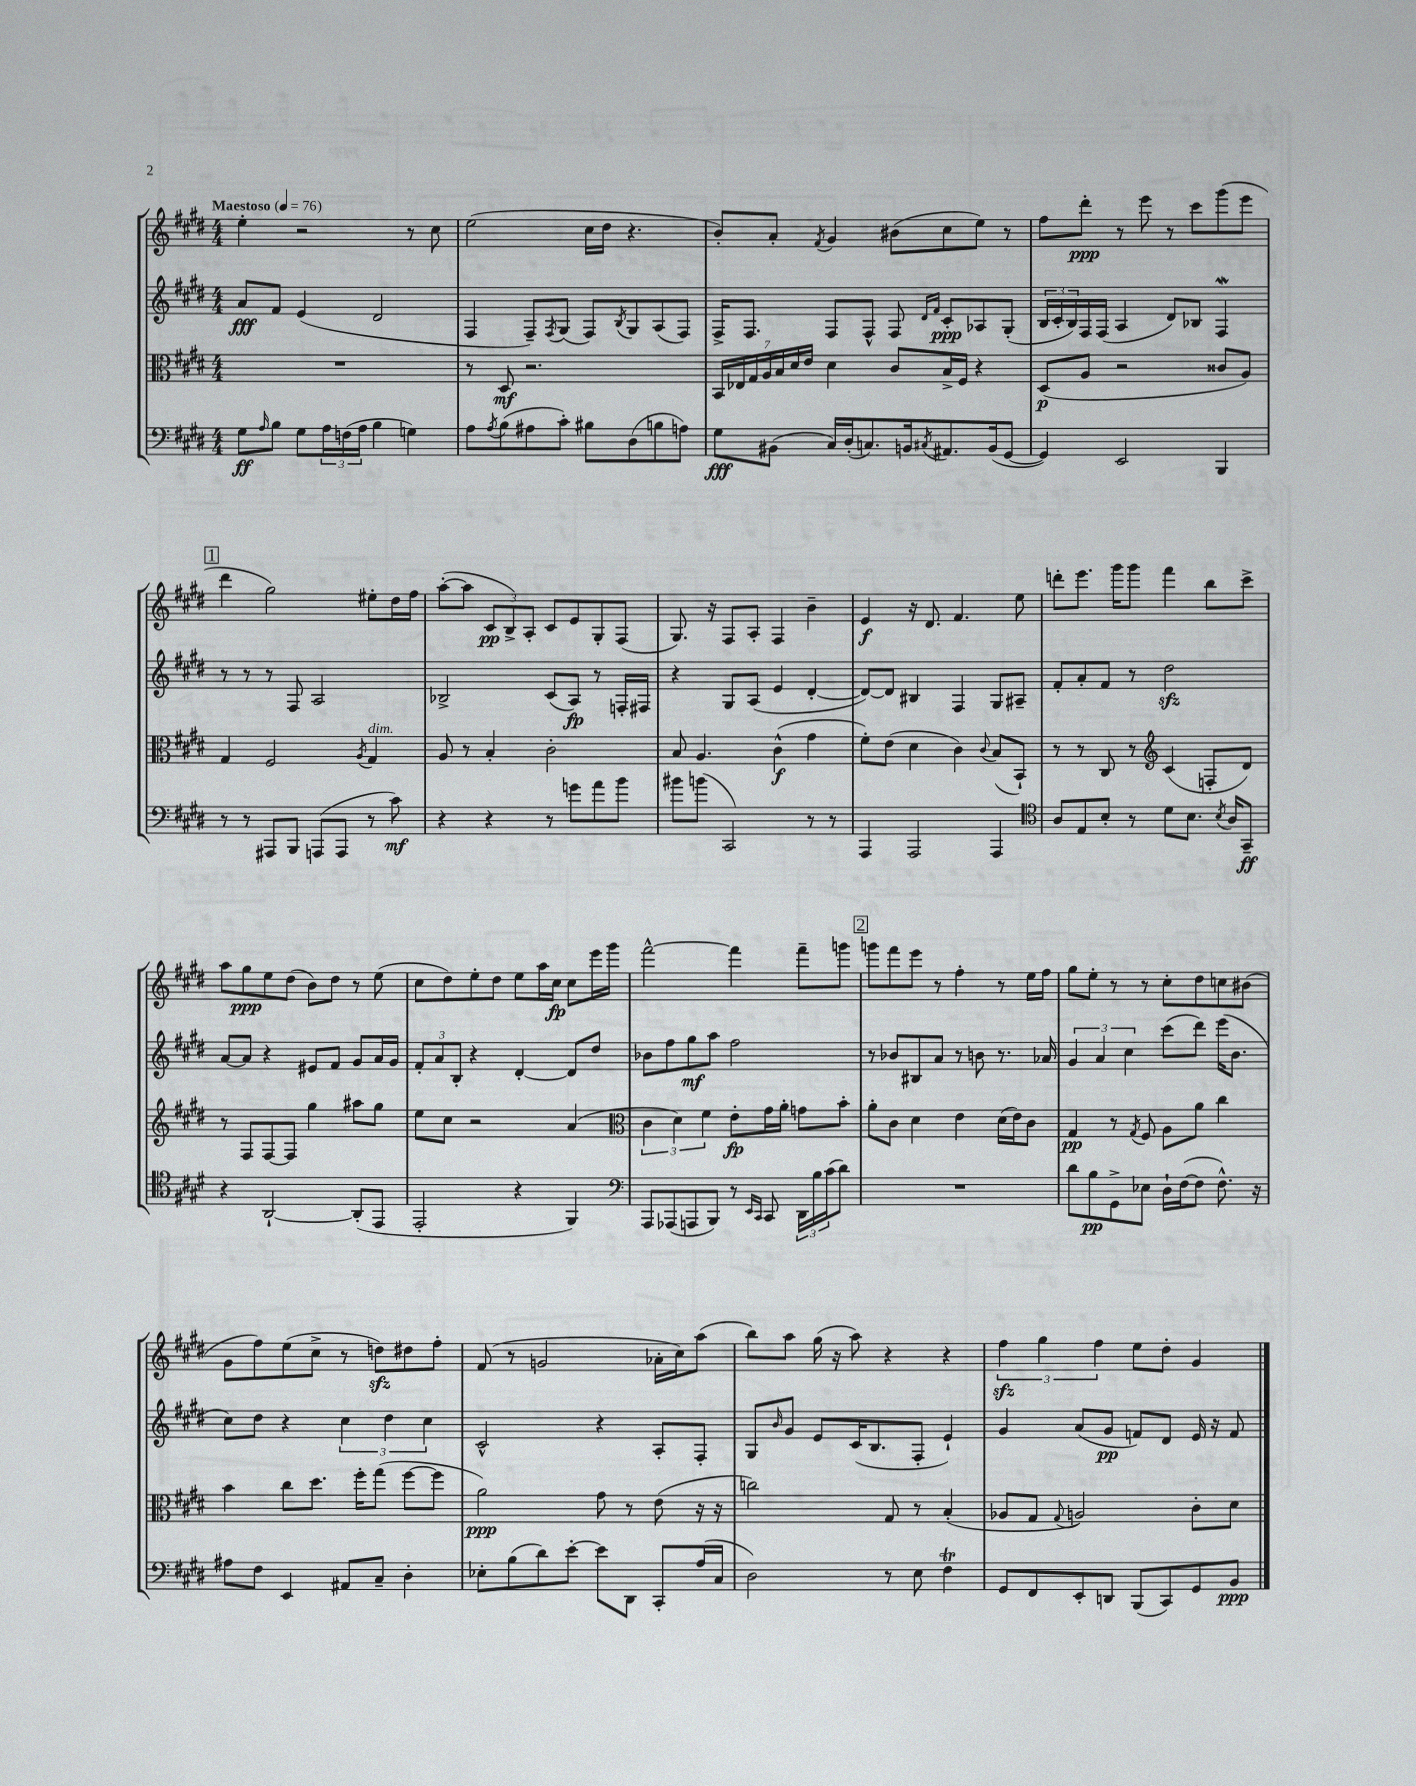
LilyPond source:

<<
\new StaffGroup <<
\new Staff = "s0" {
    \clef treble \key e \major \numericTimeSignature \time 4/4 \tempo "Maestoso" 4 = 76
    e''4-. r2 r8 cis''8 |
    e''2( cis''16 dis''16 r4. |
    b'8-.) a'8-. \acciaccatura { fis'8 } gis'4 bis'8( cis''8 e''8) r8 |
    fis''8 dis'''8-.\ppp r8 e'''8 r8 cis'''8 gis'''8( e'''8 |
    \mark \markup { \box "1" } dis'''4 gis''2) eis''8-. dis''16 fis''16 |
    a''8~-.( a''8 \tuplet 3/2 { cis'8\pp b8->) a8-. } cis'8 e'8 gis8-. fis8( |
    gis8.) r16 fis8 a8-. fis4 b'4-- |
    e'4\f r16 dis'8. fis'4. e''8 |
    d'''8-. e'''8. gis'''16 gis'''8 fis'''4 b''8 cis'''8-> |
    a''8 gis''8\ppp e''8 dis''8( b'8) dis''8 r8 e''8( |
    cis''8 dis''8) e''8-. dis''8 e''8 a''16 cis''16\fp cis''8 e'''16 gis'''16 |
    fis'''2~-^ fis'''4 fis'''8-- g'''8 |
    \mark \markup { \box "2" } g'''8 fis'''8 e'''8 r8 fis''4-. r8 e''16 fis''16 |
    gis''8 e''8-. r8 r8 cis''8-. dis''8 c''8 bis'8( |
    gis'8 fis''8) e''8( cis''8-> r8 d''8\sfz) dis''8 fis''8-. |
    fis'8( r8 g'2 aes'16-. cis''16) a''8( |
    b''8) a''8 gis''16( r16 a''8) r4 r4 |
    \tuplet 3/2 { fis''4\sfz gis''4 fis''4 } e''8 dis''8-. gis'4 \bar "|." |
}
\new Staff = "s1" {
    \clef treble \key e \major \numericTimeSignature \time 4/4
    a'8\fff fis'8 e'4( dis'2 |
    fis4 fis8--) \acciaccatura { fis8 } gis8( fis8) \acciaccatura { b8 } gis8 a8( fis8) |
    fis16-> fis8. fis8 fis8-^ fis8 \grace { dis'16 fis'16 } cis'8-.\ppp aes8 gis8-.( |
    \tuplet 3/2 { b16 cis'16-. b16) } fis16 fis16( a4 dis'8) bes8 fis4\mordent |
    \mark \markup { \box "1" } r8 r8 r8 fis8 a2 |
    bes2-> cis'8( a8\fp) r8 f16-. fis16 |
    r4 gis8 a8( e'4 dis'4~-. |
    dis'8~) dis'8 bis4 fis4 gis8 ais8-- |
    fis'8-. a'8-. fis'8 r8 dis''2\sfz |
    a'8~ a'8 r4 eis'8 fis'8 gis'8 a'16 gis'16 |
    \tuplet 3/2 { fis'8-. a'8 b8-. } r4 dis'4~-. dis'8 dis''8 |
    bes'8 fis''8 gis''8\mf a''8 fis''2 |
    \mark \markup { \box "2" } r8 bes'8 bis8 a'8 r8 b'8 r8. aes'16 |
    \tuplet 3/2 { gis'4 a'4 cis''4 } cis'''8( dis'''8) e'''16( b'8. |
    cis''8) dis''8 r4 \tuplet 3/2 { cis''4 dis''4 cis''4 } |
    cis'2-^ r4 a8-. fis8-. |
    gis8 \grace { b'16 } gis'8 e'8 cis'16( b8. fis8-. e'4-!) |
    gis'4 a'8( gis'8\pp f'8) dis'8 e'16 r16 f'8 \bar "|." |
}
\new Staff = "s2" {
    \clef alto \key e \major \numericTimeSignature \time 4/4
    R1 |
    r8 dis8\mf r2. |
    \tuplet 7/4 { b,16 ees16 gis16 a16 b16 dis'16 e'16 } dis'4 cis'8 b16-> fis16 r4 |
    dis8\p( a8 r2 cisis'8 a8) |
    \mark \markup { \box "1" } gis4 fis2 \acciaccatura { a8 } gis4^\markup { \italic "dim." } |
    a8 r8 b4-. cis'2-. |
    b8 a4. cis'4-^\f( gis'4 |
    fis'8-.) e'8( dis'4 cis'4) \appoggiatura { cis'8 } b8( b,8-!) |
    r8 r8 cis8 r8 \clef treble cis'4( f8-. dis'8) |
    r8 fis8 fis8~ fis8 gis''4 ais''8 gis''8 |
    e''8 cis''8 r2 a'4( |
    \clef alto \tuplet 3/2 { cis'4 dis'4) fis'4 } e'8-.\fp gis'16 a'16-. g'8 b'8-. |
    \mark \markup { \box "2" } a'8-. cis'8 dis'4 e'4 dis'16( e'16) cis'8 |
    gis4\pp r8 \acciaccatura { gis8 } fis8 a8 a'8 cis''4 |
    b'4 cis''8 dis''8. fis''16-. gis''8( fis''8~ fis''8 |
    a'2\ppp) gis'8 r8 e'8( r16 r16 |
    c''2) gis8 r8 b4-.( |
    aes8 gis8 \appoggiatura { gis8 } a2) cis'8-. dis'8 \bar "|." |
}
\new Staff = "s3" {
    \clef bass \key e \major \numericTimeSignature \time 4/4
    gis8\ff \grace { a16 } b8 gis8 \tuplet 3/2 { a16 f16( a16 } b4 g4) |
    a8 \acciaccatura { a8 } b8( ais8 cis'8-.) bis8 dis8( b8 a8) |
    gis8\fff bis,8( cis16) dis16-.( c8.) b,16 \acciaccatura { cis8 } ais,8. b,16( gis,8~ |
    gis,4) e,2 b,,4 |
    \mark \markup { \box "1" } r8 r8 ais,,8 b,,8 a,,8( a,,8 r8 cis'8\mf) |
    r4 r4 r8 g'8 a'8 b'8 |
    bis'8 b'8( cis,2) r8 r8 |
    a,,4 a,,2 a,,4 |
    \clef tenor a8 e8 b8-. r8 dis'8 b8. \acciaccatura { b8 } a16 gis,8--\ff |
    r4 a,2~-! a,8-.( e,8 |
    e,2-. r4 fis,4) |
    \clef bass a,,8 aes,,8( a,,8 b,,8) r8 \grace { e,16 cis,16 } cis,8 \tuplet 3/2 { dis,16 b16 cis'16( } dis'8) |
    \mark \markup { \box "2" } R1 |
    dis'8 b8\pp gis,8-> ees8 dis16-! fis16~( fis8 fis8.-^) r16 |
    ais8 fis8 e,4 ais,8 cis8-- dis4-. |
    ees8-. b8( dis'8) e'8~-. e'8 dis,8 cis,8-. a16( cis16 |
    dis2) r8 e8 fis4\trill |
    gis,8 fis,8 e,8-. d,8 b,,8( cis,8) gis,8 b,8\ppp \bar "|." |
}
>>
>>
\layout { \context { \Score \remove "Bar_number_engraver" } }
